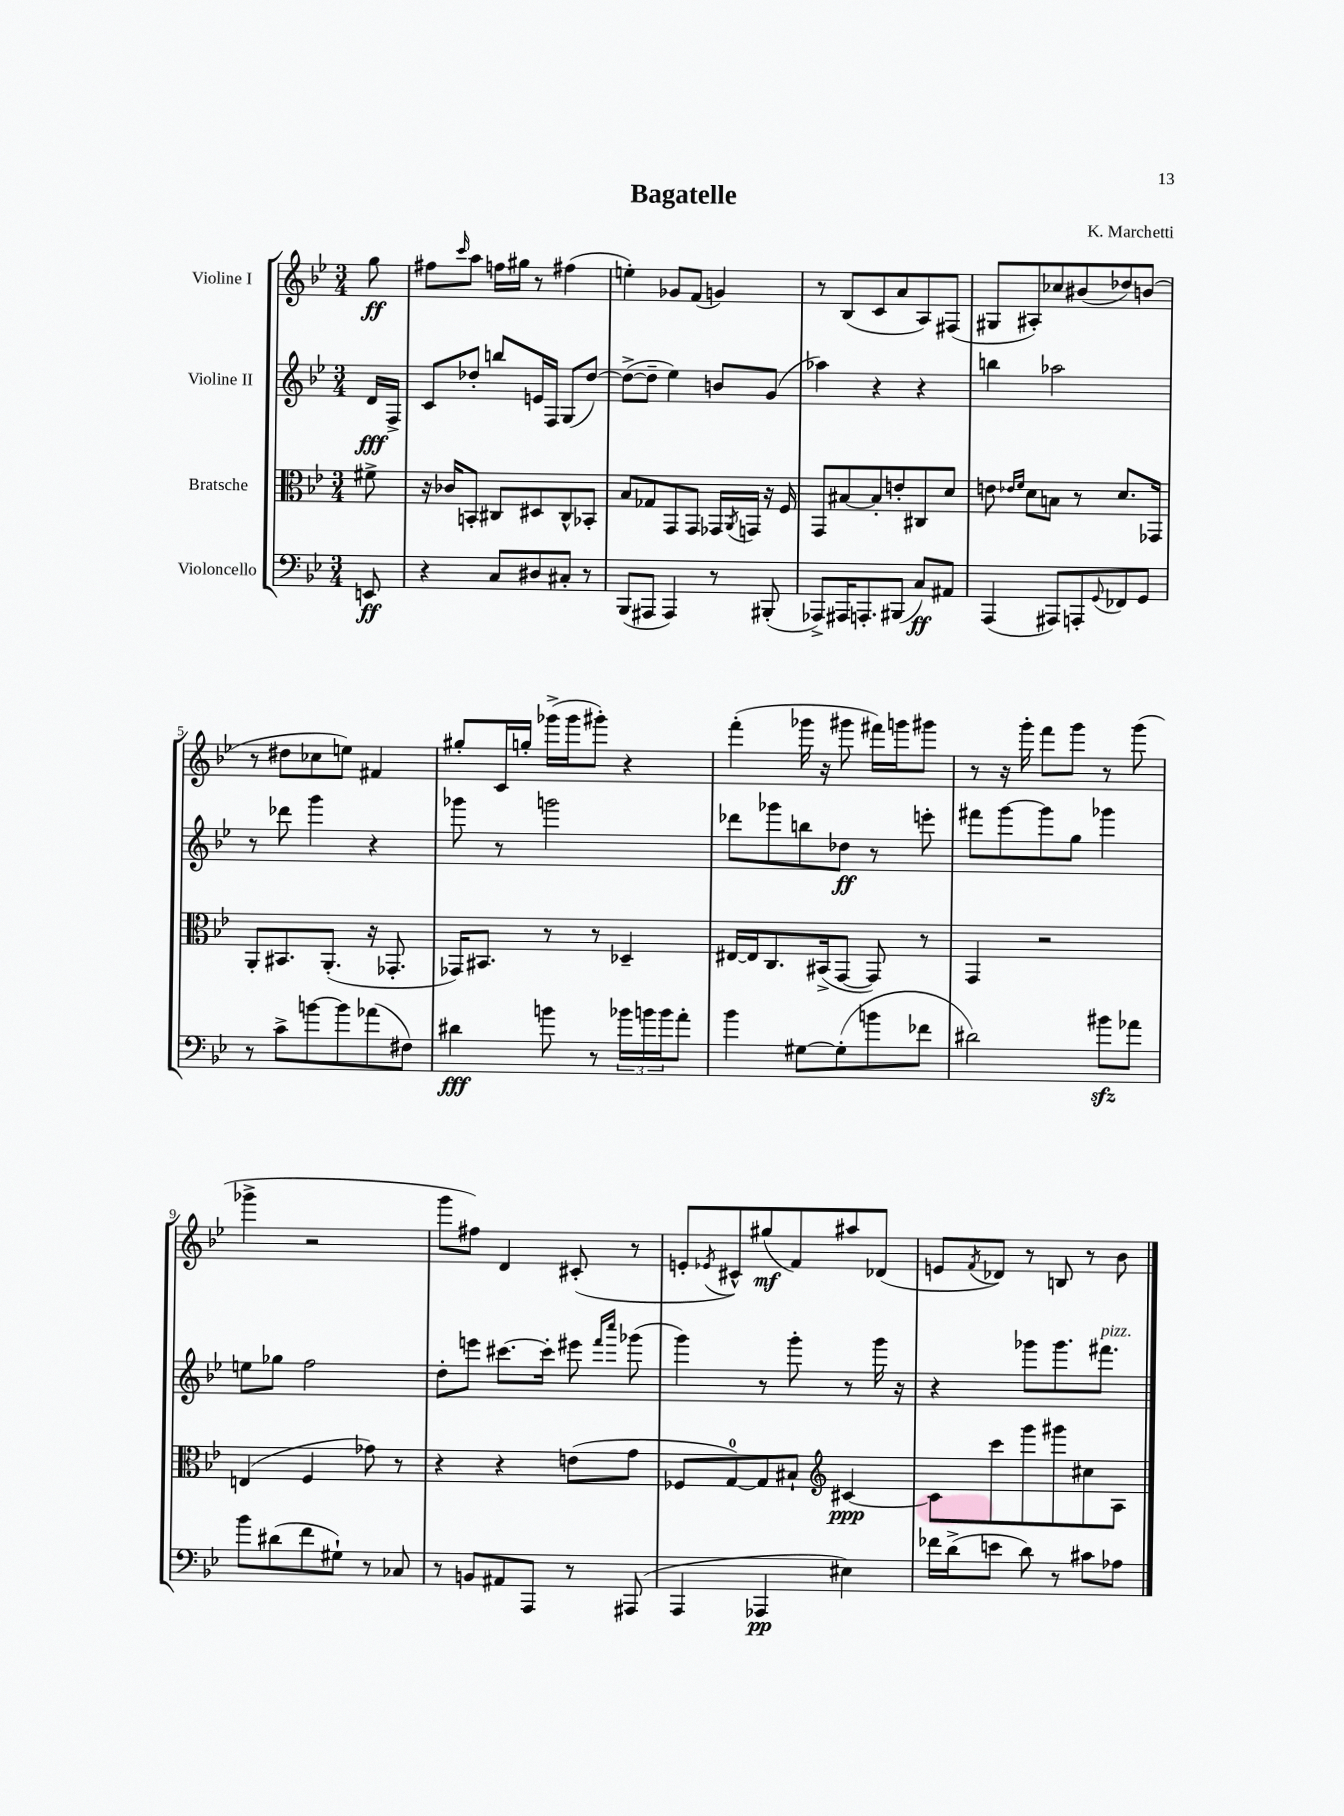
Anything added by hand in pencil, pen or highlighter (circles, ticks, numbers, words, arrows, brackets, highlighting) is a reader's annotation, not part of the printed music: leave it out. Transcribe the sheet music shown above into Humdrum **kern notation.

**kern	**kern	**kern	**kern
*staff4	*staff3	*staff2	*staff1
*clefF4	*clefC3	*clefG2	*clefG2
*k[b-e-]	*k[b-e-]	*k[b-e-]	*k[b-e-]
*M3/4	*M3/4	*M3/4	*M3/4
8EE	8f#^	16d	8gg
.	.	16F^	.
=	=	=	=
4r	16r	8c	8ff#
.	16c-	.	.
.	.	.	16qqccc
.	8BB'	8dd-'	8aa
8C	8C#	8bb	16ff
.	.	.	16gg#
8D#	8D#	16e	8r
.	.	16F	.
8C#'	8C#^^	(8G	(4ff#
8r	8BB-'	[8dd-)	.
=	=	=	=
(8BBB-	8B-	(8dd-^_	4ee')
8AAA#	8G-	8dd-~]	.
4AAA#)	8GG	4ee-)	8g-
.	8GG	.	(8f
8r	16GG-	8b	4g)
.	8qAA	.	.
.	16GG	.	.
(8BBB#'	16r	(8g	.
.	16F	.	.
=	=	=	=
8AAA-^)	8GG	4aa-)	8r
16AAA#	[8B#	.	(8B-
8.AAA'	.	.	.
.	8B#']	4r	8c
(8BBB#	8e'	.	8a
8C)	8C#	4r	8A)
8AA#	8d	.	(8F#
=	=	=	=
(4AAA	8e	4bb	8G#
.	16qqe-	.	.
.	16qqf	.	.
.	8d	.	8A#')
8AAA#)	8B	2aa-	8cc-
8AAA'	8r	.	(8b#
8qqGG	.	.	.
8FF-	8.d	.	8dd-)
8GG	.	.	(8b
.	16GG-	.	.
=	=	=	=
8r	8AA'	8r	8r
8c^	8.BB#	8ddd-	8dd#
[8b	.	4ggg	8cc-
.	(8.AA'	.	.
8b]	.	.	8ee)
(8a-	16r	4r	4f#
.	8.GG-'	.	.
8F#)	.	.	.
=	=	=	=
4d#	16GG-)	8ggg-	8gg#'
.	8.BB#	.	.
.	.	8r	16c
.	.	.	16gg'
8b	8r	2ggg	(16ggg-^
.	.	.	16ggg-
8r	8r	.	8ggg#')
24b-	4D-~	.	4r
24b	.	.	.
24b	.	.	.
8a'	.	.	.
=	=	=	=
4b-	[16E#	8ddd-	(4fff'
.	16E#]	.	.
.	8.C	8ggg-	.
[8G#	.	8bb	16ggg-
.	(16BB#^	.	16r
(8G#']	[8GG	8dd-	8ggg#
8b	8GG])	8r	16fff#)
.	.	.	16ggg
8f-	8r	8eee'	8ggg#
=	=	=	=
2d#)	4GG	8fff#	8r
.	.	[8ggg	16r
.	.	.	16ggg'
.	2r	8ggg]	8fff
.	.	8gg	8ggg
8b#	.	4ggg-	8r
8a-	.	.	(8ggg
=	=	=	=
8b-	(4E	8ee	4ggg-^
(8d#	.	8gg-	.
8f	4F	2ff	2r
8G#`)	.	.	.
8r	8g-)	.	.
8C-	8r	.	.
=	=	=	=
8r	4r	8dd'	8ggg
8BB	.	8eee	8ff#)
8AA#	4r	[8.ccc#	4d
8AAA	.	.	.
.	.	16ccc#']	.
8r	(8e	8eee#	(8c#'
.	.	16qqfff	.
.	.	16qqcccc	.
(8AAA#	8g	(8ggg-	8r
=	=	=	=
4AAA	8F-	4ggg)	8e'
.	.	.	8qe-
.	[8G)	.	8c#^^)
4AAA-	8G]	8r	(8gg#
.	8B#`	8ggg'	8f)
*	*clefG2	*	*
4E#)	[4c#	8r	8aa#
.	.	16ggg	(8d-
.	.	16r	.
=	=	=	=
16f-	8c#]	4r	8e
(16d^	.	.	.
.	.	.	8qf
8e	8ccc	.	8d-)
8d)	8ggg	8ggg-	8r
8r	8ggg#	8.ggg-	8B
8c#	8cc#	.	8r
.	.	8.fff#	.
8A-	8A	.	8b-
==	==	==	==
*-	*-	*-	*-
